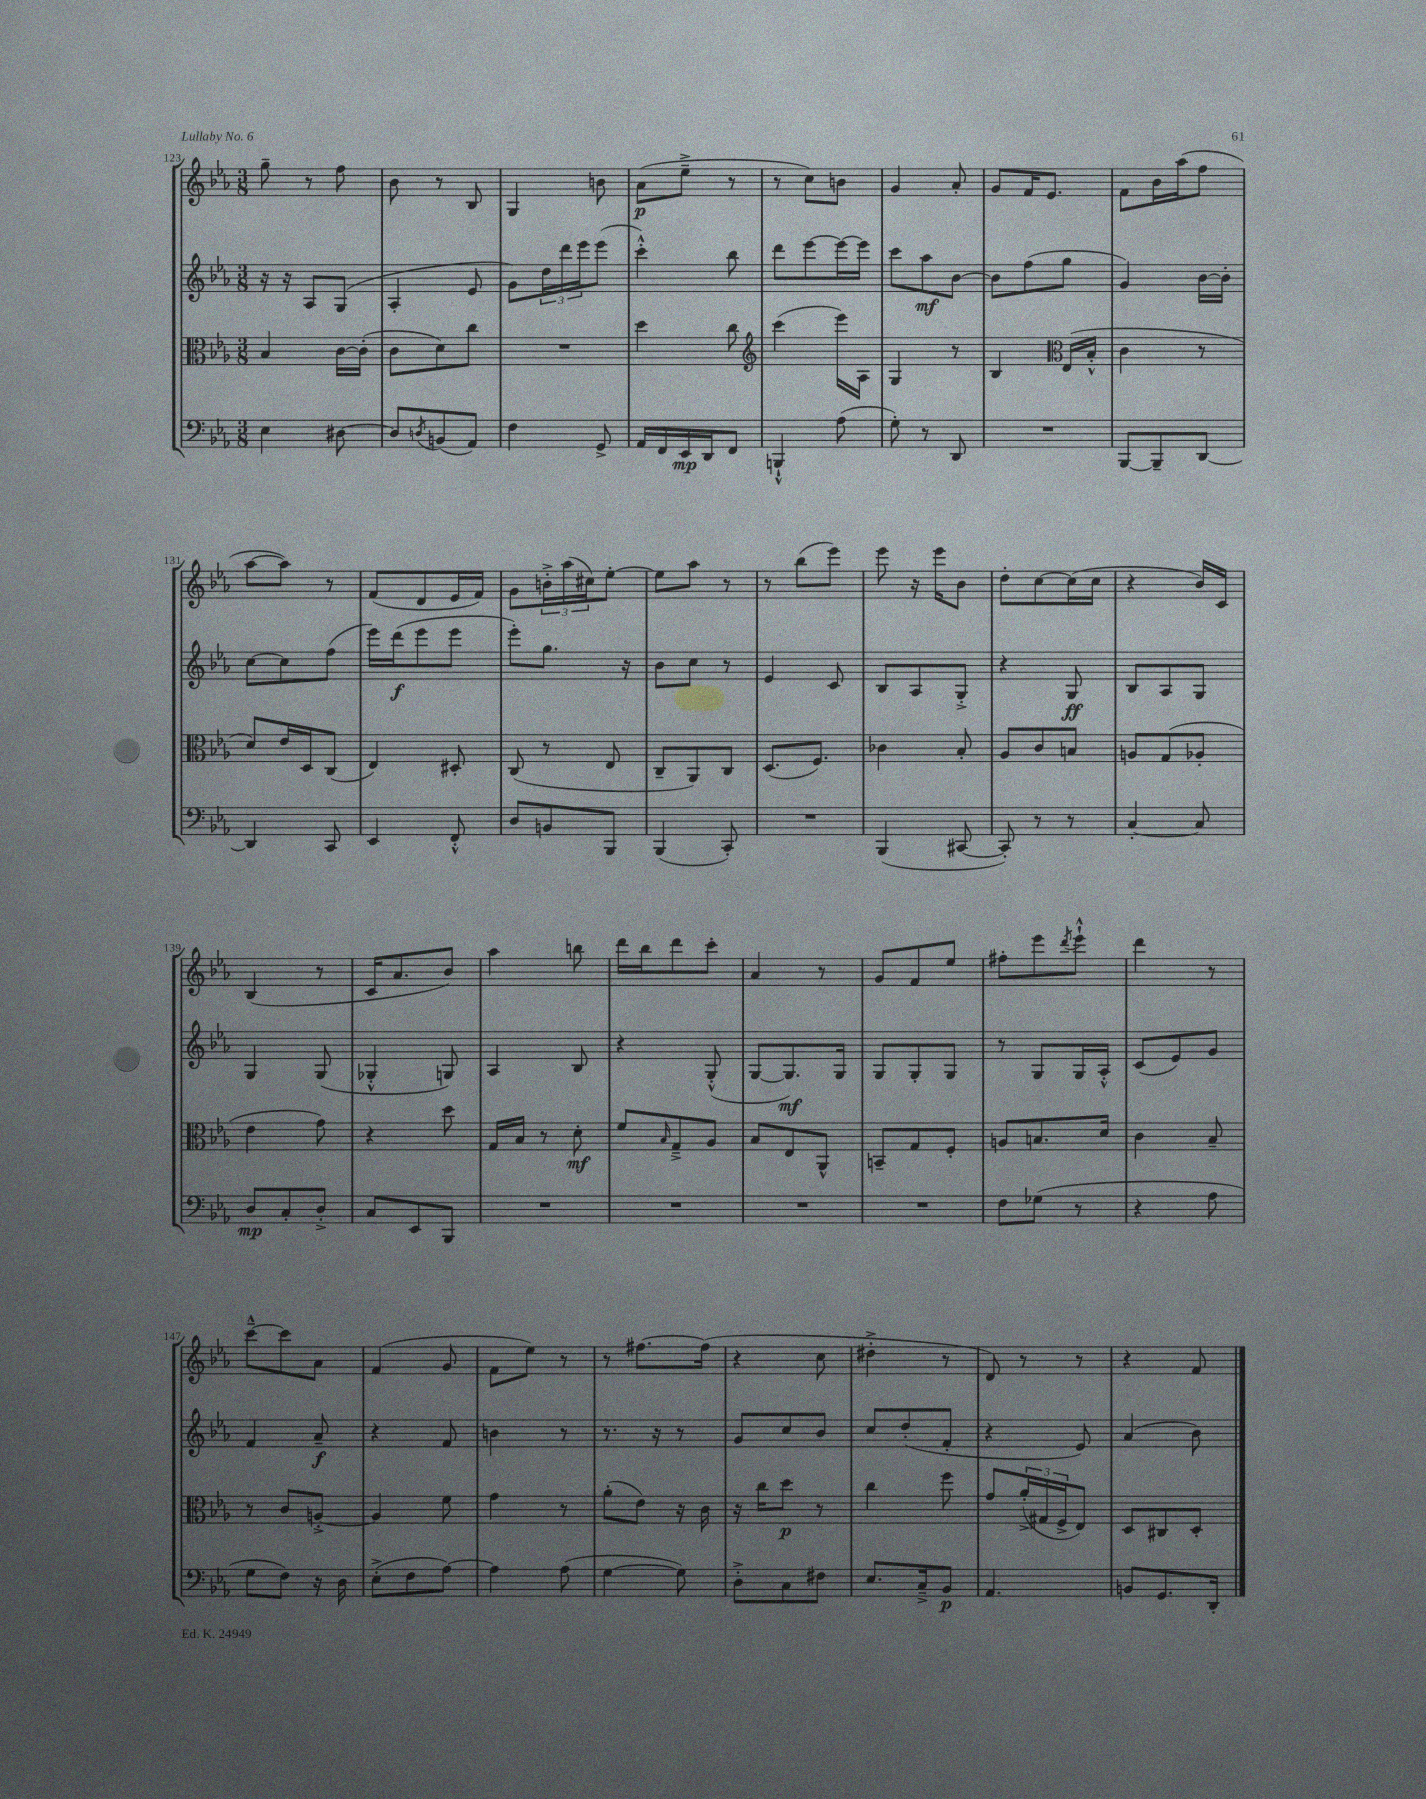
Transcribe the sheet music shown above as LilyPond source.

<<
\new StaffGroup <<
\new Staff = "s0" {
    \clef treble \key ees \major \numericTimeSignature \time 3/8
    g''8-- r8 f''8 |
    bes'8 r8 bes8 |
    g4 b'8 |
    aes'8\p( ees''8---> r8 |
    r8 c''8) b'8 |
    g'4 aes'8-. |
    g'8 f'16 ees'8. |
    f'8 bes'16 aes''16( f''8 |
    aes''8~ aes''8) r8 |
    f'8( d'8 ees'16 f'16) |
    g'8 \tuplet 3/2 { b'16-.-> aes''16( cis''16) } ees''8~-. |
    ees''8 aes''8 r8 |
    r8 bes''8( ees'''8) |
    ees'''8 r16 ees'''16 bes'8 |
    d''8-. c''8~ c''16( c''16 |
    r4 bes'16) c'16 |
    bes4( r8 |
    c'16 aes'8. bes'8) |
    aes''4 b''8 |
    d'''16 bes''16 d'''8 c'''8-. |
    aes'4 r8 |
    g'8 f'8 ees''8 |
    fis''8-. ees'''8 \acciaccatura { d'''8 } ees'''8-!-^ |
    d'''4 r8 |
    c'''8~---^ c'''8 aes'8 |
    f'4( g'8 |
    f'8 ees''8) r8 |
    r8 fis''8.~ fis''16( |
    r4 c''8 |
    dis''4-.-> r8 |
    d'8) r8 r8 |
    r4 f'8 \bar "|." |
}
\new Staff = "s1" {
    \clef treble \key ees \major \numericTimeSignature \time 3/8
    r16 r16 aes8 g8( |
    aes4-. ees'8 |
    g'8) \tuplet 3/2 { d''16 d'''16 ees'''16 } ees'''8( |
    c'''4-.-^) bes''8 |
    d'''8 ees'''8~ ees'''16~ ees'''16 |
    c'''8 aes''8\mf bes'8~ |
    bes'8 f''8( g''8 |
    g'4) bes'16~ bes'16-. |
    c''8~ c''8 f''8( |
    ees'''16) d'''16\f( ees'''8 ees'''8 |
    ees'''8-.) g''8. r16 |
    bes'8 c''8 r8 |
    ees'4 c'8 |
    bes8 aes8 g8-.-> |
    r4 g8\ff |
    bes8 aes8 g8 |
    g4 g8( |
    ges4-.-^ g8) |
    aes4 bes8 |
    r4 g8-.-^( |
    g8~ g8.\mf) g16 |
    g8 g8-. g8 |
    r8 g8 g16 aes16-.-^ |
    c'8( ees'8) g'8 |
    f'4 aes'8--\f |
    r4 f'8 |
    b'4 r8 |
    r8. r16 r8 |
    g'8 c''8 bes'8 |
    c''8 d''8-.( f'8-. |
    r4 ees'8) |
    aes'4( bes'8) \bar "|." |
}
\new Staff = "s2" {
    \clef alto \key ees \major \numericTimeSignature \time 3/8
    bes4 c'16~ c'16-.( |
    c'8 d'8) c''8 |
    R4. |
    d''4 c''8 |
    \clef treble c'''4( ees'''16) aes16 |
    g4 r8 |
    bes4 \clef alto ees16( bes16-.-^ |
    c'4 r8 |
    d'8) ees'16 d16 c8( |
    ees4) dis8-. |
    c8( r8 ees8 |
    c8-- aes,8) c8 |
    d8.( f8.) |
    ces'4 bes8-. |
    aes8 c'8 b8 |
    a8 g8( aes8-. |
    ees'4 g'8) |
    r4 d''8 |
    g16 bes16 r8 d'8-.\mf |
    f'8 \grace { bes16 } g8---> aes8 |
    bes8 ees8 aes,8-^ |
    b,8-- g8 f8-. |
    a8 b8. d'16 |
    c'4 bes8-- |
    r8 c'8 a8~-.-> |
    a4 f'8 |
    g'4 r8 |
    aes'8-.( ees'8) r16 c'16 |
    r16 c''16 d''8\p r8 |
    c''4 f''8 |
    g'8 \tuplet 3/2 { aes'16-.->( gis16 f16-> } ees8) |
    d8 cis8 d8-. \bar "|." |
}
\new Staff = "s3" {
    \clef bass \key ees \major \numericTimeSignature \time 3/8
    ees4 dis8~ |
    dis8 \acciaccatura { d8 } b,8( aes,8) |
    f4 g,8-> |
    aes,16 f,16 ees,16\mp d,16 f,8 |
    b,,4-!-^ aes8( |
    g8-.) r8 d,8 |
    R4. |
    bes,,8~ bes,,8-- d,8~ |
    d,4 c,8 |
    ees,4 f,8-.-^ |
    d8 b,8 bes,,8 |
    bes,,4( c,8-.) |
    R4. |
    bes,,4( cis,8~ |
    cis,8-.) r8 r8 |
    c4~-. c8 |
    d8\mp c8-. d8-.-> |
    c8 ees,8 bes,,8 |
    R4. |
    R4. |
    R4. |
    R4. |
    f8 ges8( r8 |
    r4 aes8 |
    g8 f8) r16 d16 |
    ees8-.->( f8 aes8~) |
    aes4 aes8( |
    g4~ g8) |
    d8-.-> c8 fis8 |
    ees8. c16---> bes,8\p |
    aes,4. |
    b,8 g,8. d,16-. \bar "|." |
}
>>
>>
\layout { \context { \Score currentBarNumber = #123 } }
